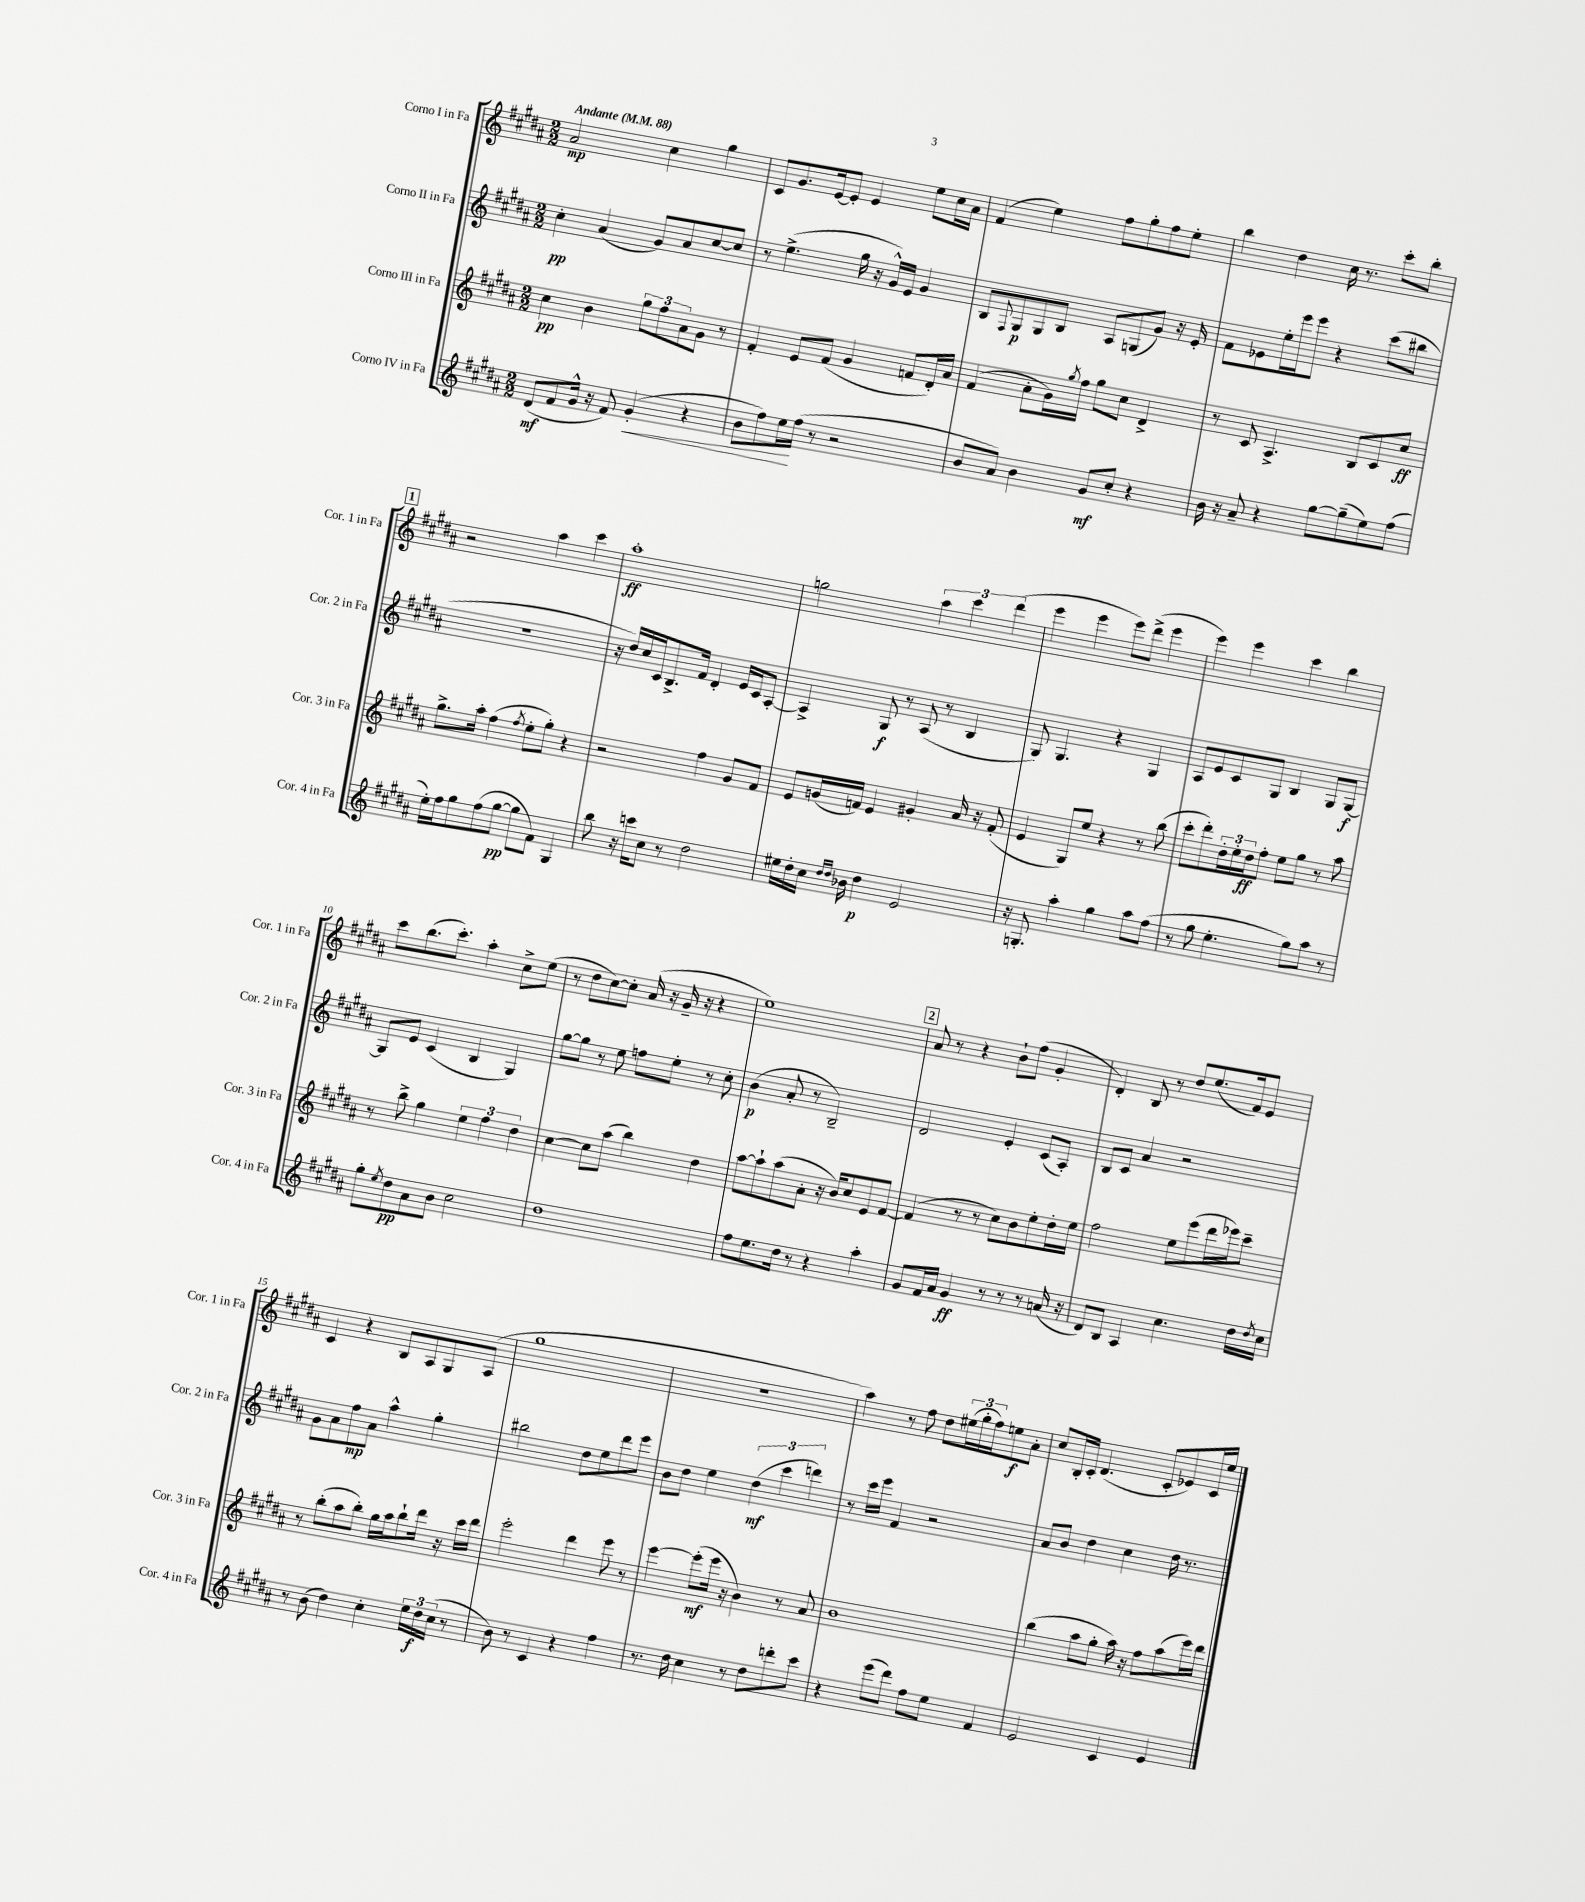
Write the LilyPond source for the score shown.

<<
\new StaffGroup <<
\new Staff = "s0" \with { instrumentName = "Corno I in Fa" shortInstrumentName = "Cor. 1 in Fa" } {
    \clef treble \key b \major \numericTimeSignature \time 2/2 \tempo "Andante" 4 = 88
    ais'2\mp cis''4 gis''4 |
    cis'8 gis'8. e'16~ e'8-. e'4 e''8 cis''16 ais'16 |
    fis'4( e''4) fis''8 gis''8-. fis''8 e''8-. |
    b''4 dis''4 cis''16 r8. cis'''8-. b''8-. |
    \mark \markup { \box "1" } r2 ais''4 cis'''4 |
    ais''1-.\ff |
    g''2 \tuplet 3/2 { ais''4 cis'''4 dis'''4( } |
    e'''4 e'''4 e'''8) dis'''8->( e'''4 |
    e'''4) e'''4 cis'''4 b''4 |
    cis'''8 b''8.( cis'''8.-.) ais''4-. cis''8-> e''8( |
    r8 dis''8 cis''8~) cis''8-. ais'16( r16 gis'16-- r16 r4 |
    e''1) |
    \mark \markup { \box "2" } ais'8 r8 r4 b'8-! fis''8( gis'4-. |
    dis'4-.) b8 r8 dis''8 e''8.( fis'16) e'8 |
    cis'4 r4 b8 ais8 gis8 ais8( |
    gis''1 |
    R1 |
    ais''4) r8 fis''8 dis''8 \tuplet 3/2 { eis''16( gis''16-. fis''16) } e''8\f ais'8-. |
    cis''8 b16-. cis'16-. dis'4.( cis'8-. ees'8) cis'16 e''16 \bar "|." |
}
\new Staff = "s1" \with { instrumentName = "Corno II in Fa" shortInstrumentName = "Cor. 2 in Fa" } {
    \clef treble \key b \major \numericTimeSignature \time 2/2
    cis''4-.\pp ais'4( gis'8) ais'8 cis''8~ cis''8 |
    r8 e''4.->( gis''16 r16 gis'16-^) e'16 gis'4 |
    b8 \appoggiatura { fis8 } gis8\p gis8 b8 ais8 g8( gis'8) r16 e'16-. |
    fis'8 ees'8 e''16-. e'''16 e'''8 r4 cis'''8( bis''8 |
    \mark \markup { \box "1" } R1 |
    r16 dis''16) cis''16 cis'16 b8.-> fis'16 dis'4-. e'16 cis'16 ais8~-. |
    ais4-> gis8\f r8 ais8( r8 b4 |
    gis8) gis4. r4 gis4 |
    ais8 e'8 cis'8 gis8 b4 gis8 gis8~\f |
    gis8 e'8 cis'4( b4 gis4) |
    gis''8~ gis''8 r8 e''8 f''8 e''8-. r8 cis''8-. |
    b'4\p( ais'8-. r8 b2--) |
    \mark \markup { \box "2" } dis'2 e'4-. cis'8( ais8-.) |
    b8 cis'8 ais'4 r2 |
    gis'8 ais'8 fis''8\mp ais'8 ais''4-^ gis''4-. |
    bis''2 dis''8 e''8 dis'''8 e'''8 |
    b'8 dis''8 e''4 \tuplet 3/2 { dis''4\mf( cis'''4 d'''4) } |
    r8 cis'''16 e'''16 fis'4 r2 |
    ais'8 b'8 dis''4 cis''4 dis''16 r8. \bar "|." |
}
\new Staff = "s2" \with { instrumentName = "Corno III in Fa" shortInstrumentName = "Cor. 3 in Fa" } {
    \clef treble \key b \major \numericTimeSignature \time 2/2
    cis''4\pp b'4 \tuplet 3/2 { gis''8 fis''8 ais'8 } gis'8 r8 |
    fis'4-. e'8 fis'8( gis'4 f'8 dis'16-.) ais'16 |
    fis'4( ais'8-. gis'16) \acciaccatura { gis''8 } fis''16 gis''8 cis''8 dis'4-> |
    r8 cis'8 ais4.-> b8 cis'8 cis''8\ff |
    \mark \markup { \box "1" } gis''8.-> ais''16-. fis''4( \acciaccatura { fis''8 } e''8-. gis''8-.) r4 |
    r2 fis''4 gis'8 fis'8 |
    e'8 g'16( f'16) e'4 gis'4-. ais'16 r16 f'8-.( |
    e'4 gis8) e''8 r4 r8 b''8( |
    cis'''8-. dis'''8-.) \tuplet 3/2 { dis''16-. e''16-. dis''16\ff } fis''8-. e''8 gis''8 r8 ais''8 |
    r8 b''8-> gis''4 \tuplet 3/2 { e''4 fis''4 dis''4 } |
    cis''4~ cis''8 ais''8( b''4) dis''4 |
    ais''8~ ais''8-! ais''8( ais'8-. r16 b'16) cis''8 e'8 fis'8~ |
    \mark \markup { \box "2" } fis'4( r8 r8 cis''8) b'8 e''8-. dis''16-. e''16 |
    fis''2 e''8 e'''8( dis'''16 ees'''16) cis'''8-- |
    r8 b''8-.( ais''8 b''8-.) gis''16 ais''16 b''8-! dis'''16 r16 cis'''16 dis'''16 |
    e'''2-. dis'''4 e'''8 r8 |
    e'''4~ e'''8-.\mf( e'''16 r16 b'4) r8 ais'8 |
    b'1 |
    b''4( ais''8 gis''8-. ais''16) r16 fis''8 ais''8( e'''16) dis'''16 \bar "|." |
}
\new Staff = "s3" \with { instrumentName = "Corno IV in Fa" shortInstrumentName = "Cor. 4 in Fa" } {
    \clef treble \key b \major \numericTimeSignature \time 2/2
    dis'8\mf( fis'8 gis'16-^ r16 fis'8) gis'4-.\<( r4 |
    b'8 fis''8) e''16\! fis''16( r8 r2 |
    b'8 ais'8) b'4 gis'8\mf cis''8-. r4 |
    b'16 r16 ais'8-- r4 gis''8~ gis''8--( e''8) fis''8( |
    \mark \markup { \box "1" } e''16-.) fis''16 gis''8 fis''8( gis''8~\pp gis''8 fis'8) gis4 |
    b''8 r16 c'''16 cis''8 r8 dis''2 |
    eis''16 dis''16-. cis''16 \grace { dis''16 dis''16 } bes'16 dis''4\p e'2 |
    r16 g8.-. ais''4-. gis''4 ais''8 fis''8( |
    r8 gis''8 e''4.-. gis''8) ais''8 r8 |
    gis''8-. \acciaccatura { e''8 } dis''8\pp ais'8 b'8 cis''2 |
    dis''1 |
    fis''8 e''8. dis''16 r8 r4 ais''4-. |
    \mark \markup { \box "2" } gis'8 fis'16 ais'16 gis'4\ff r8 r8 r8 a'16( r16 |
    dis'8) b8 ais4 cis''4. dis''16 \acciaccatura { dis''8 } cis''16 |
    r8 b'8( dis''4) cis''4-. \tuplet 3/2 { e''16 dis''16\f cis''16( } r8 |
    b'8) r8 cis'4 r4 fis''4 |
    r8. dis''16 cis''4 r8 dis''8 d'''8-. cis'''8 |
    r4 e'''8( dis'''8) fis''8 e''8 fis'4 |
    e'2 cis'4 e'4 \bar "|." |
}
>>
>>
